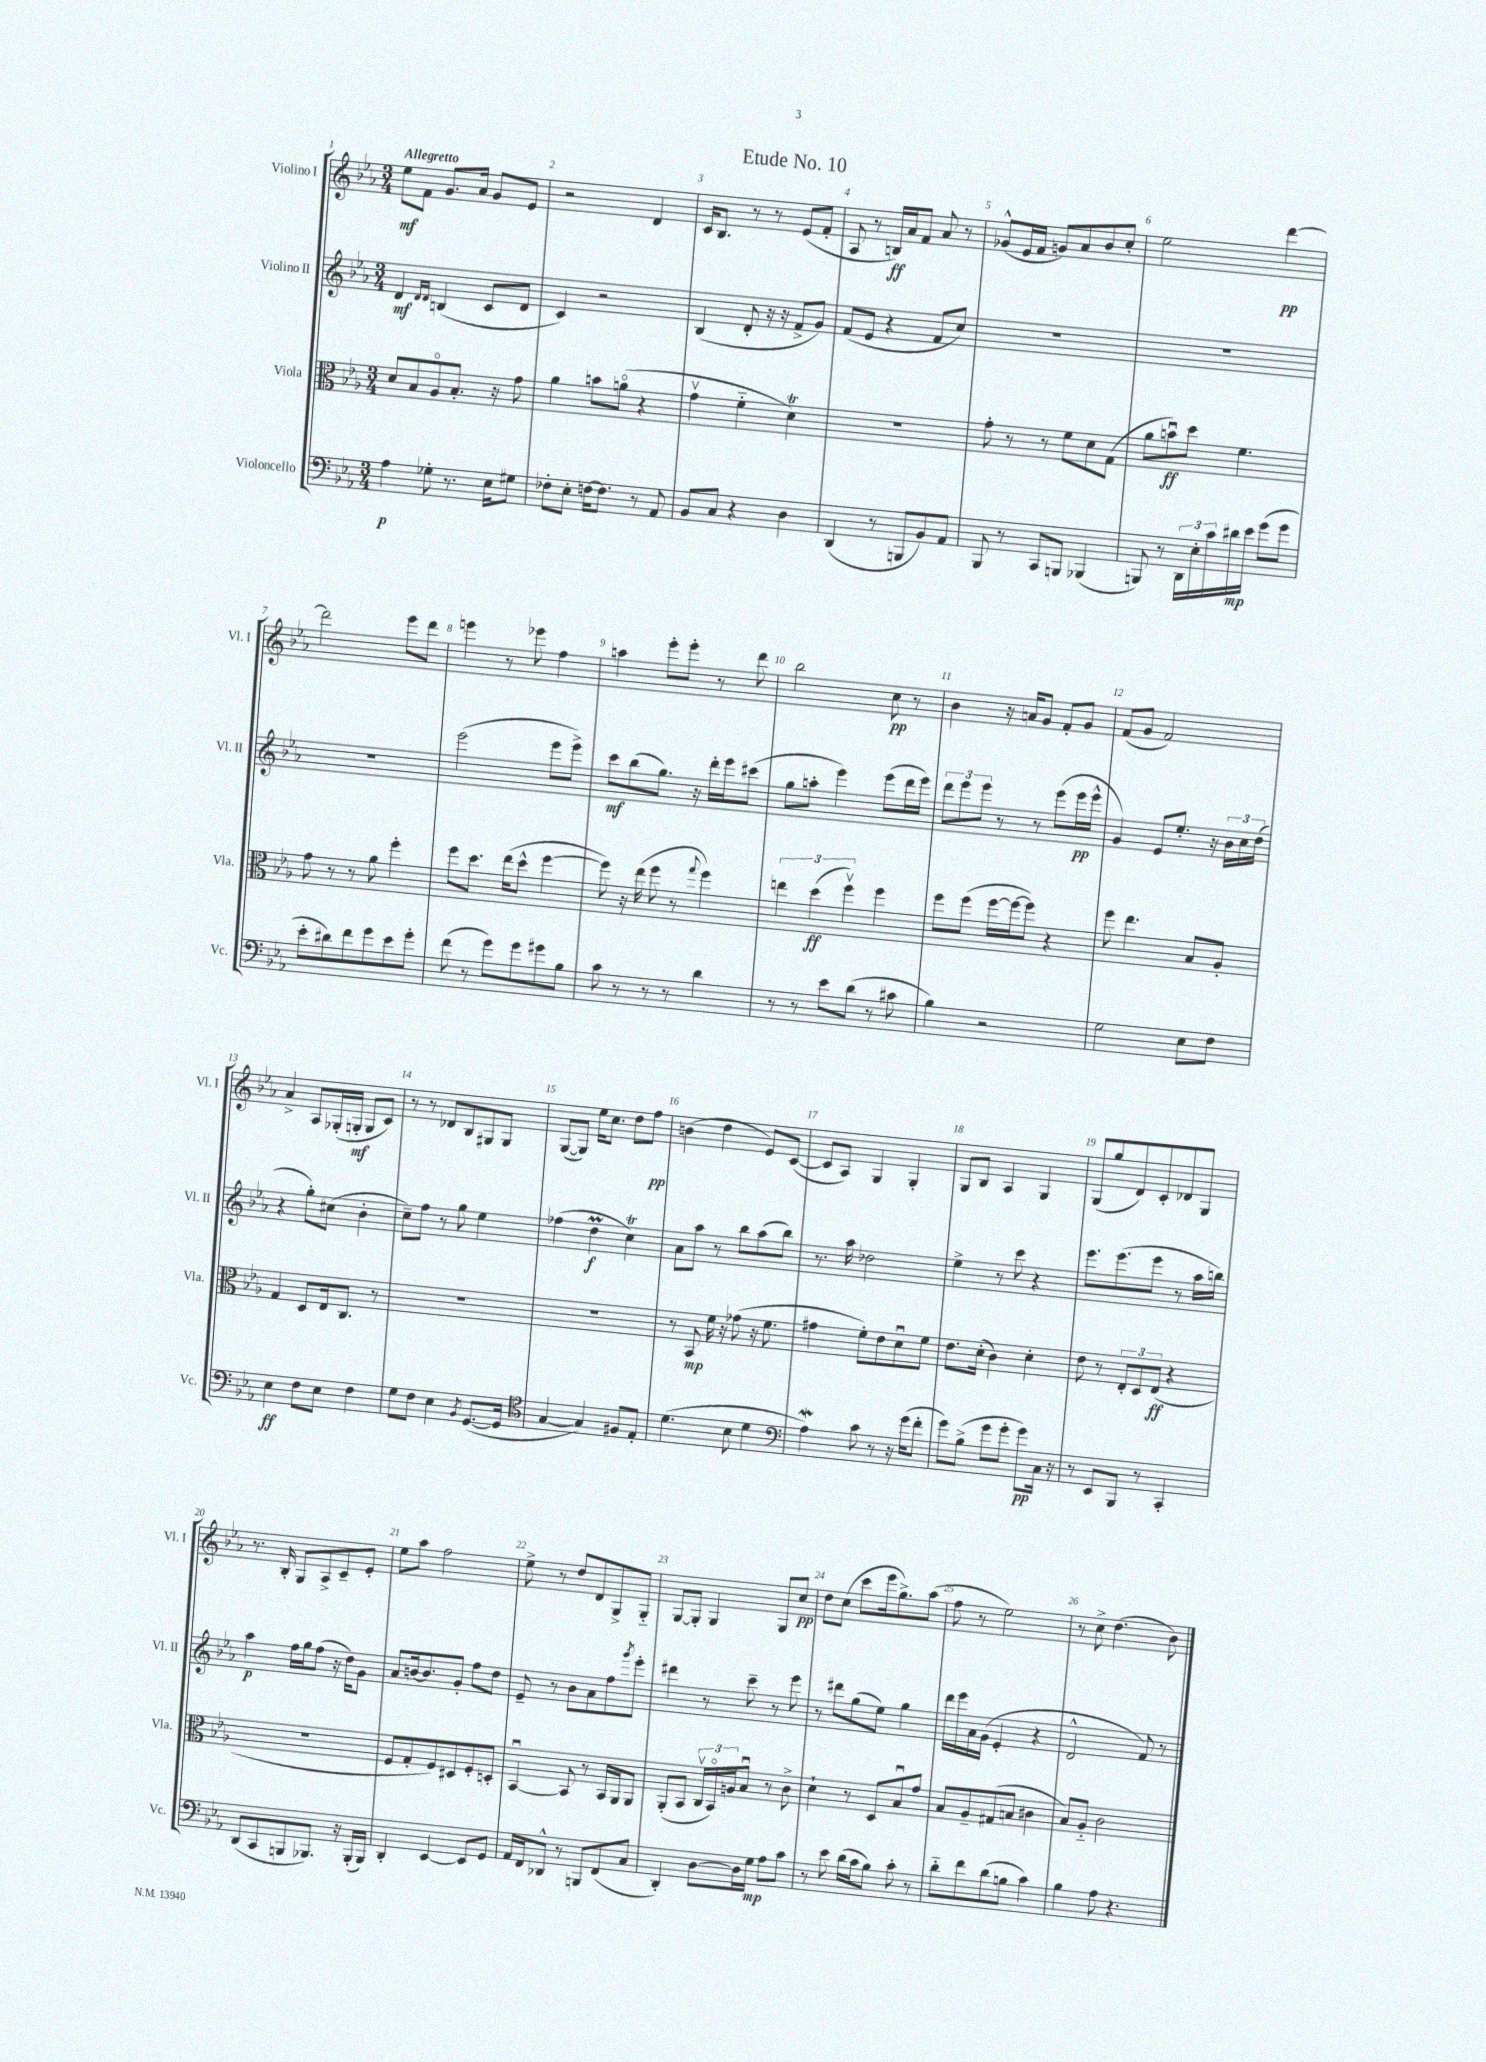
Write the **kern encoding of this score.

**kern	**dynam	**kern	**dynam	**kern	**dynam	**kern	**dynam
*part4	*part4	*part3	*part3	*part2	*part2	*part1	*part1
*staff4	*staff4	*staff3	*staff3	*staff2	*staff2	*staff1	*staff1
*I"Violoncello	*	*I"Viola	*	*I"Violino II	*	*I"Violino I	*
*I'Vc.	*	*I'Vla.	*	*I'Vl. II	*	*I'Vl. I	*
*clefF4	*	*clefC3	*	*clefG2	*	*clefG2	*
*k[b-e-a-]	*	*k[b-e-a-]	*	*k[b-e-a-]	*	*k[b-e-a-]	*
*M3/4	*	*M3/4	*	*M3/4	*	*M3/4	*
=1	=1	=1	=1	=1	=1	=1	=1
!	!	!	!	!	!	!LO:TX:a:B:t=Allegretto	!
4A-\	p	8d/L	.	4d/	mf	8ee-\L	mf
.	.	8B-/	.	.	.	8f\J	.
.	.	.	.	16qqd/LL	.	.	.
.	.	.	.	16qqd/JJ	.	.	.
8G-X'\	.	8A-/	.	(4Bn/	.	8.g/L	.
8.r	.	8.B-'/J	.	.	.	.	.
.	.	.	.	.	.	16a-/Jk	.
.	.	.	.	8c/L	.	8g/L	.
16E-\KL	.	16r	.	.	.	.	.
8G#X\J	.	8g\	.	8d/J	.	8e-/J	.
=2	=2	=2	=2	=2	=2	=2	=2
8F-X'\L	.	4a-\	.	4c/)	.	2r	.
8E-'\J	.	.	.	.	.	.	.
[16Fn\KL	.	8bn\L	.	2r	.	.	.
8.F\J]	.	.	.	.	.	.	.
.	.	(8an\J	.	.	.	.	.
8r	.	4r	.	.	.	4d/	.
8AA-/	.	.	.	.	.	.	.
=3	=3	=3	=3	=3	=3	=3	=3
8BB-/L	.	4gv\	.	(4B-/	.	16c/KL	.
.	.	.	.	.	.	8.B-/J	.
8C/J	.	.	.	.	.	.	.
4r	.	4f\	.	8d'/	.	8r	.
.	.	.	.	16r	.	8r	.
.	.	.	.	16r	.	.	.
4D\	.	4dt\)	.	8f^/L	.	(8e-/L	.
.	.	.	.	8g/J)	.	8f'/J	.
=4	=4	=4	=4	=4	=4	=4	=4
(4DD/	.	2.r	.	(8f/L	.	8A-/	.
.	.	.	.	8e-/J	.	8r	.
8r	.	.	.	4r	.	16Bn/LL)	ff
.	.	.	.	.	.	16a-/J	.
8BBBn/L	.	.	.	.	.	8f/J	.
8BB-/)	.	.	.	8f/L	.	8a-/	.
8AA-/J	.	.	.	8cc/J)	.	8r	.
=5	=5	=5	=5	=5	=5	=5	=5
8BBB-/	.	8g'\	.	2.r	.	(8g-X^^/L	.
8r	.	8r	.	.	.	16e-/L	.
.	.	.	.	.	.	16f/JJ	.
8CC/L	.	8r	.	.	.	8gn/L)	.
8BBBn/J	.	8f\L	.	.	.	8a-/	.
(4BBB-X/	.	8d\	.	.	.	8b-/	.
.	.	(8G\J	.	.	.	8cc'/J	.
=6	=6	=6	=6	=6	=6	=6	=6
8BBBn/)	.	8a-\L	.	2.r	.	2ee-\	.
8r	.	8bnu\)	ff	.	.	.	.
24DD\LL	.	8dd\J	.	.	.	.	.
24E-'\	.	.	.	.	.	.	.
24c\	.	.	.	.	.	.	.
16d#X\	mp	4.f\	.	.	.	.	.
16e-\JJ	.	.	.	.	.	.	.
(8g\L	.	.	.	.	.	[4ddd\	pp
8g\J	.	.	.	.	.	.	.
!!LO:LB:g=z
=7	=7	=7	=7	=7	=7	=7	=7
8e-'\L	.	8g\	.	2.r	.	2ddd\]	.
8d#X\)	.	8r	.	.	.	.	.
8f\	.	8r	.	.	.	.	.
8g\	.	8a-\	.	.	.	.	.
8e-\	.	4ff'\	.	.	.	8eee-\L	.
8g'\J	.	.	.	.	.	8ddd\J	.
=8	=8	=8	=8	=8	=8	=8	=8
(8f\	.	8ff\L	.	(2eee-\	.	4eeen\	.
8r	.	8.dd\J	.	.	.	.	.
8g\L)	.	.	.	.	.	8r	.
.	.	(16ee-\KL	.	.	.	.	.
8g\	.	8dd^^\J	.	.	.	8eee-X\	.
8g#X\	.	[4ff\	.	8eee-\L	.	4ff\	.
8B-\J	.	.	.	8eee-^\J)	.	.	.
=9	=9	=9	=9	=9	=9	=9	=9
8c\	.	8ff\])	.	8ccc\L	mf	4aan\	.
8r	.	16r	.	(8bb-\	.	.	.
.	.	(16ee-\	.	.	.	.	.
8r	.	8ff\	.	8.gg\J)	.	8eee-'\L	.
8r	.	8r	.	.	.	8eee-'\J	.
.	.	.	.	16r	.	.	.
.	.	8qqgg/	.	.	.	.	.
4d\	.	4ff\)	.	16ddd'\LL	.	8r	.
.	.	.	.	16eee-\J	.	.	.
.	.	.	.	(8ccc#X\J	.	8ddd\	.
=10	=10	=10	=10	=10	=10	=10	=10
8r	.	6een\	.	8gg\L	.	2bb-\	.
8r	.	.	.	8aan'\J	.	.	.
.	.	(6dd\	ff	.	.	.	.
8e-\L	.	.	.	4eee-\)	.	.	.
.	.	6ffv\)	.	.	.	.	.
(8d\J	.	.	.	.	.	.	.
8r	.	4ff\	.	(8eee-\L	.	8cc\	pp
8c#X\	.	.	.	16ddd\L	.	8r	.
.	.	.	.	16eee-\JJ)	.	.	.
=11	=11	=11	=11	=11	=11	=11	=11
4B-\)	.	8ff\L	.	12ddd\L	.	4b-\	.
.	.	.	.	12eee-\	.	.	.
.	.	(8ff\J	.	.	.	.	.
.	.	.	.	12eee-\J	.	.	.
2r	.	[16ff\LL	.	8r	.	16r	.
.	.	16ff\J_	.	.	.	16an/KL	.
.	.	8ff\J])	.	8r	.	8g/J	.
.	.	4r	.	(8eee-\L	.	8f'/L	.
.	.	.	.	16eee-\L	pp	8g/J	.
.	.	.	.	16eee-^^\JJ	.	.	.
=12	=12	=12	=12	=12	=12	=12	=12
2G\	.	8ff\	.	4g/)	.	(8f/L	.
.	.	4.ee-\	.	.	.	8g/J	.
.	.	.	.	8e-/L	.	2f/)	.
.	.	.	.	8.ee-'/J	.	.	.
8E-\L	.	8B-/L	.	.	.	.	.
.	.	.	.	16r	.	.	.
8F\J	.	8A-'/J	.	24b-\LL	.	.	.
.	.	.	.	24cc\	.	.	.
.	.	.	.	(24dd\JJ	.	.	.
!!LO:LB:g=z
=13	=13	=13	=13	=13	=13	=13	=13
4E-\	ff	4G/	.	4r	.	4a-^/	.
8F\L	.	8D/L	.	8gg'\L)	.	8A-/L	.
8E-\J	.	16E-/k	.	(8cc#X\J	.	(16G-X'/L	.
.	.	8.C/J	.	.	.	16Gn'/JJ	mf
4F\	.	.	.	4b-'\	.	8G/L	.
.	.	8r	.	.	.	8c/J)	.
=14	=14	=14	=14	=14	=14	=14	=14
8G\L	.	2.r	.	8cc~\L)	.	8r	.
8F\J	.	.	.	8ff\J	.	8r	.
4E-\	.	.	.	8r	.	8d-X/L	.
.	.	.	.	8gg\	.	8B-/	.
8qBB-/	.	.	.	.	.	.	.
([8.GG/L	.	.	.	4ee-\	.	8G#X/	.
.	.	.	.	.	.	8G#/J	.
16GG/Jk]	.	.	.	.	.	.	.
=15	=15	=15	=15	=15	=15	=15	=15
*clefC4	*	*	*	*	*	*	*
[4G/	.	2.r	.	(4ff-X\	.	([8G/L	.
.	.	.	.	.	.	8G/J])	.
4G/])	.	.	.	4ddm\	f	16ee-\KL	.
.	.	.	.	.	.	8.cc\J	.
8F#X/L	.	.	.	4ccT\)	.	8dd\L	.
8E-'/J	.	.	.	.	.	8ff\J	pp
=16	=16	=16	=16	=16	=16	=16	=16
(4.d\	.	8r	.	8a-\L	.	(4bn\	.
.	.	8BB-/	mp	8aa-\J	.	.	.
.	.	16f\	.	8r	.	4dd\	.
.	.	16r	.	.	.	.	.
8B-\	.	(8g-X\	.	8bb-\L	.	.	.
4d\	.	16r	.	(8aa-\	.	8e-/L)	.
.	.	8.f\	.	.	.	.	.
.	.	.	.	8bb-\J)	.	([8c/J	.
=17	=17	=17	=17	=17	=17	=17	=17
*clefF4	*	*	*	*	*	*	*
4A-w\)	.	4g#X\	.	8.r	.	8c/L]	.
.	.	.	.	.	.	8A-/J)	.
.	.	.	.	16aa-\	.	.	.
8c\	.	8f'\L)	.	2dd-X\	.	4G/	.
8r	.	8e-\	.	.	.	.	.
16r	.	8du\	.	.	.	4G'/	.
(16g\KL	.	.	.	.	.	.	.
8f'\J	.	8f\J	.	.	.	.	.
=18	=18	=18	=18	=18	=18	=18	=18
8g\L)	.	8.e-\L	.	4ee-^\	.	8G/L	.
(8B-^\J	.	.	.	.	.	8B-/J	.
.	.	(16d'\Jk	.	.	.	.	.
8g\L	.	4c\)	.	8r	.	4A-/	.
8g'\J	.	.	.	8ccc\	.	.	.
8g\L)	pp	4d'\	.	4r	.	4G/	.
16C\Jk	.	.	.	.	.	.	.
16r	.	.	.	.	.	.	.
=19	=19	=19	=19	=19	=19	=19	=19
8r	.	8e-\	.	8.eee-\L	.	(8G/L	.
8EE-/L	.	8r	.	.	.	8gg/	.
.	.	.	.	(8.eee-\	.	.	.
8BBB-/J	.	12E-'/L	.	.	.	8d/)	.
.	.	12D/	.	.	.	.	.
8r	.	.	.	8eee-\J	.	8c'/	.
.	.	(12E-/J	ff	.	.	.	.
4CC'/	.	4r	.	8r	.	8d-X/	.
.	.	.	.	16aa-\LL	.	8G/J	.
.	.	.	.	16bbn\JJ)	.	.	.
!!LO:LB:g=z
=20	=20	=20	=20	=20	=20	=20	=20
(8DD/L	.	2.r	.	4aa-\	p	8.r	.
8CC/	.	.	.	.	.	.	.
.	.	.	.	.	.	16B-'/	.
8BBBn/	.	.	.	16ff\LL	.	8G/L	.
.	.	.	.	16gg\J	.	.	.
8.BBB-X/J)	.	.	.	(8ff\J	.	8A-^/	.
.	.	.	.	16r	.	8c~/	.
16r	.	.	.	16dd\KL)	.	.	.
(16BBB-'/LL	.	.	.	8g\J	.	8e-'/J	.
16BBB-/JJ)	.	.	.	.	.	.	.
=21	=21	=21	=21	=21	=21	=21	=21
4DD'/	.	8F/L	.	8a-/L	.	8ee-\L	.
.	.	8G'/	.	[16bn/k	.	8aa-\J	.
.	.	.	.	8.b/]	.	.	.
[4EE-/	.	8F/)	.	.	.	2ff\	.
.	.	8D#X/	.	8g'/J	.	.	.
8EE-/L]	.	8F'/	.	8ff\L	.	.	.
8GG/J	.	8Dn'/J	.	8dd\J	.	.	.
=22	=22	=22	=22	=22	=22	=22	=22
16AA-/LL	.	[4BB-u/	.	8e-~/	.	8ee-^\	.
16FF/J	.	.	.	.	.	.	.
8DD-X^^/J	.	.	.	8r	.	8r	.
8r	.	8BB-/]	.	8b-\L	.	8dd/L	.
8BBBn/L	.	8r	.	8a-\	.	8d/	.
(8FF/	.	16BB-/LL	.	8ff\	.	8G^/	.
.	.	16AA-/J	.	.	.	.	.
.	.	.	.	8qggg/	.	.	.
8C/J	.	8AA-/J	.	8eee-'\J	.	8G/J	.
=23	=23	=23	=23	=23	=23	=23	=23
4DD'/)	.	(8AA-'/L	.	4ddd#X\	.	[8G/L	.
.	.	8BB-/J	.	.	.	8G'/J]	.
[8D\L	.	24Cv/LL	.	8r	.	4G/	.
.	.	24BB-/)	.	.	.	.	.
.	.	24An/J	.	.	.	.	.
16D\L]	.	8B-u/J	.	8ccc~\	.	.	.
16G\JJ	mp	.	.	.	.	.	.
8A-\L	.	8r	.	8r	.	8G/L	.
8c\J	.	8c^\	.	8eee-\	.	8cc/J	pp
=24	=24	=24	=24	=24	=24	=24	=24
8r	.	4d`\	.	8r	.	8dd\L	.
8e-\	.	.	.	8ddd#X\L	.	(8cc\J	.
(16d\LL	.	8r	.	(8gg\	.	8ccc\L	.
16c\J	.	.	.	.	.	.	.
8B-\J)	.	8D/L	.	8ee-\J)	.	16eee-\k	.
.	.	.	.	.	.	8.gg^\)	.
8c'\	.	8B-u/	.	4gg\	.	.	.
8r	.	8g/J	.	.	.	(8aa-\J	.
=25	=25	=25	=25	=25	=25	=25	=25
8d\L	.	8B-/L	.	16ddd\LL	.	8ff\	.
.	.	.	.	16eee-\	.	.	.
8f\	.	8A-~/	.	16a-\	.	8r	.
.	.	.	.	(16g\JJ	.	.	.
(8d\	.	(8G#X/	.	4e-'/	.	2ee-\)	.
8Bn\J	.	8Bn/J	.	.	.	.	.
4c\)	.	4c#X\	.	4r	.	.	.
=26	=26	=26	=26	=26	=26	=26	=26
4B-\	.	8B-/L)	.	2d^^/	.	8r	.
.	.	8A-/J	.	.	.	8cc^\	.
8A-\	.	2c\	.	.	.	(4.dd\	.
4.r	.	.	.	.	.	.	.
.	.	.	.	8f/)	.	.	.
.	.	.	.	8r	.	8b-\)	.
==	==	==	==	==	==	==	==
*-	*-	*-	*-	*-	*-	*-	*-
